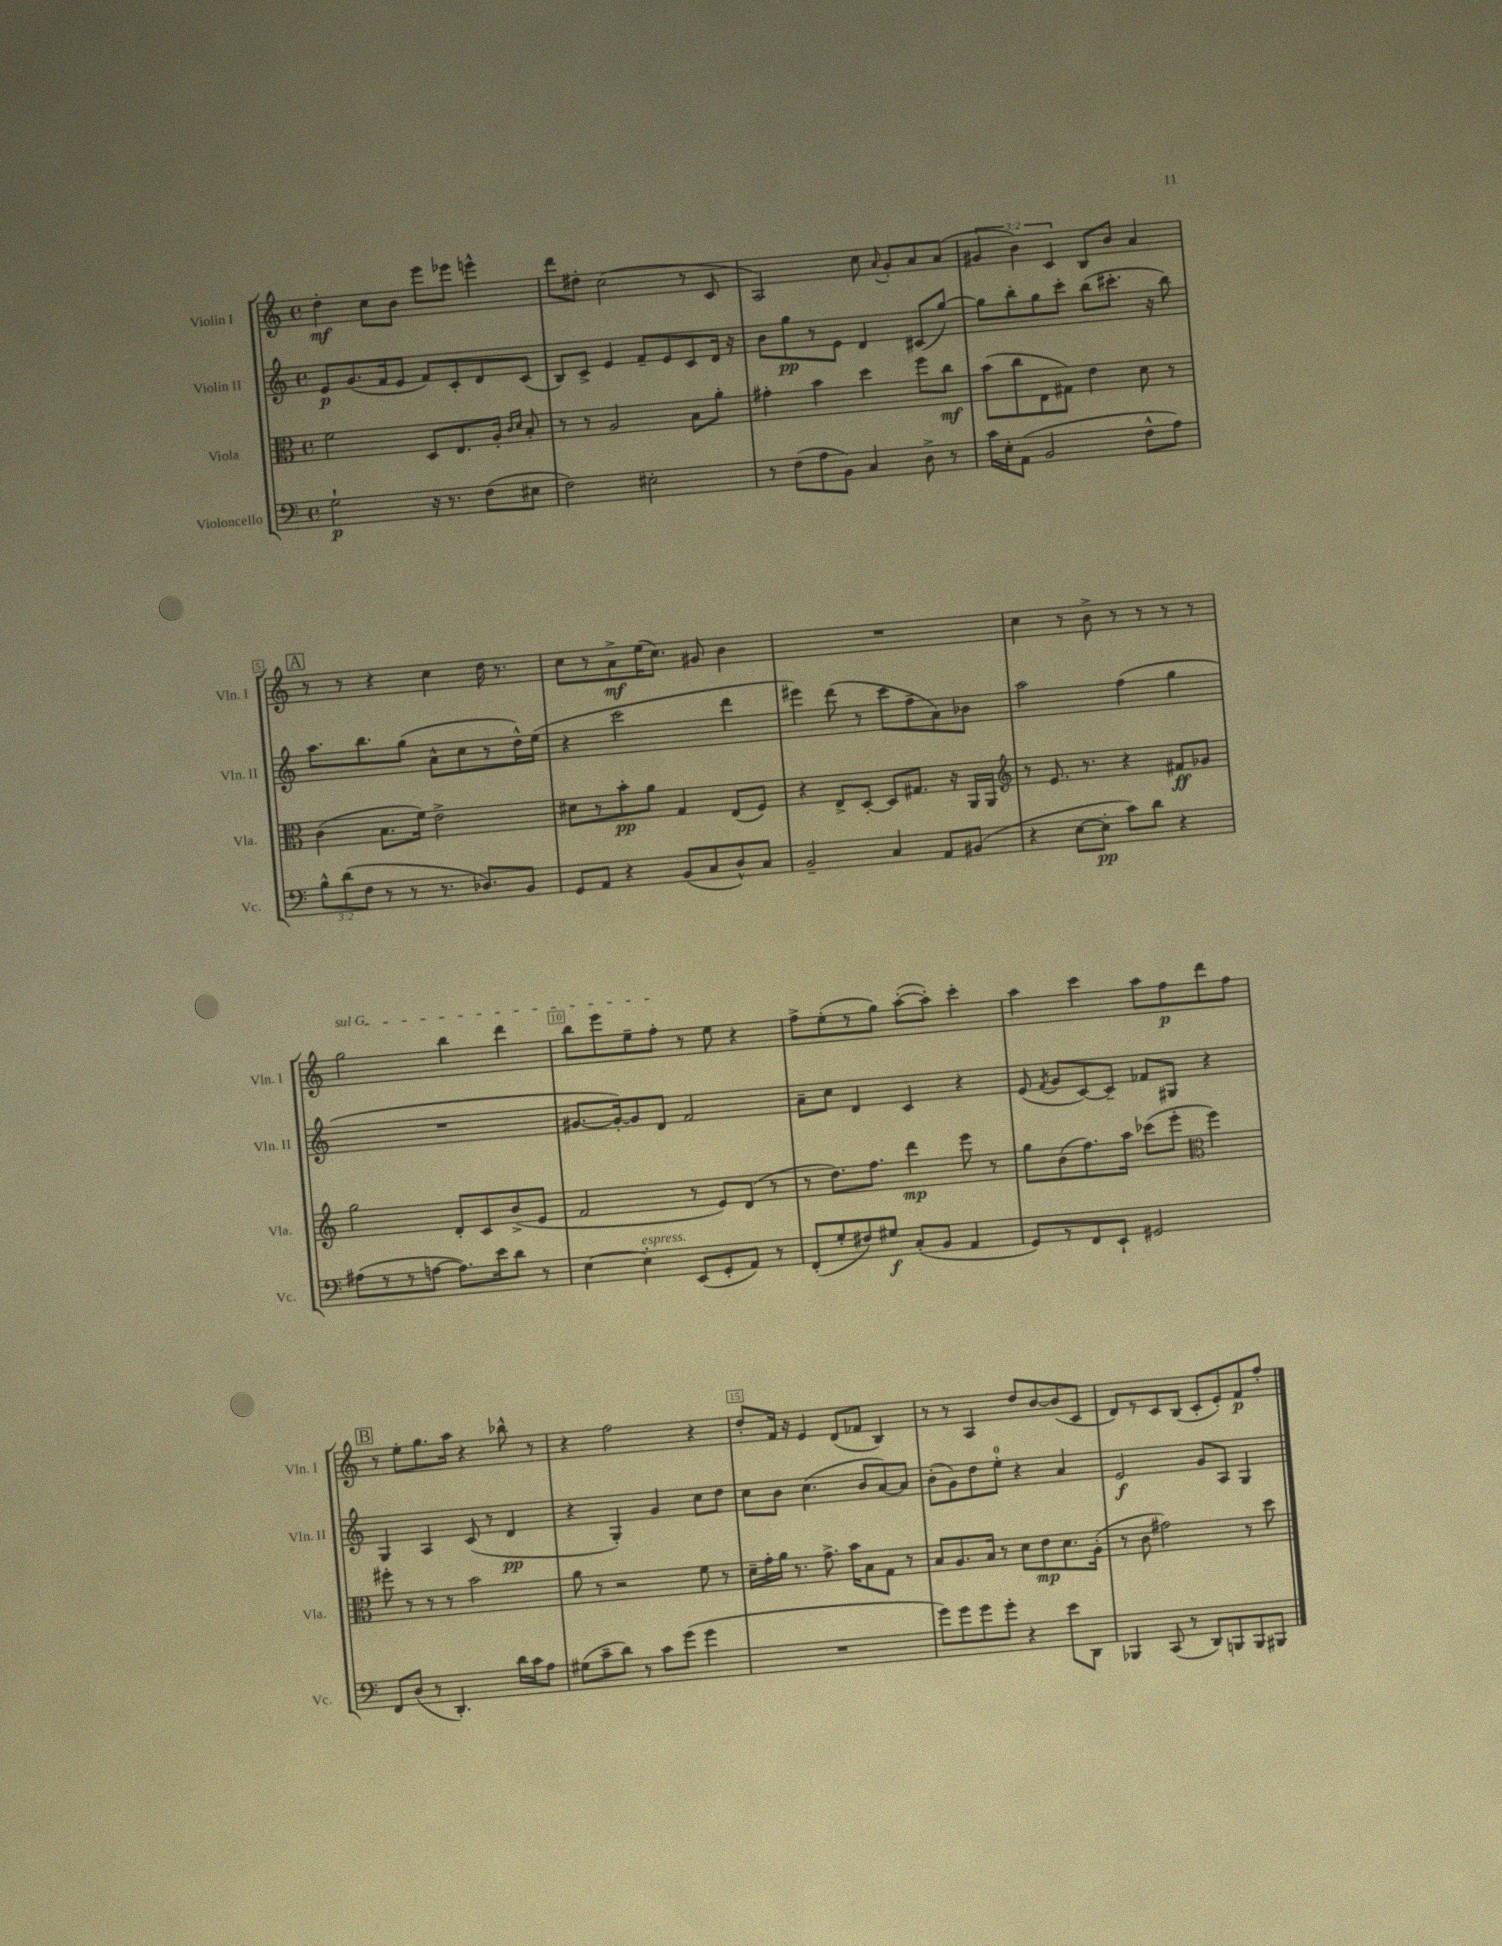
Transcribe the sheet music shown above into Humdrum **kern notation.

**kern	**dynam	**kern	**dynam	**kern	**dynam	**kern	**dynam
*part4	*part4	*part3	*part3	*part2	*part2	*part1	*part1
*staff4	*staff4	*staff3	*staff3	*staff2	*staff2	*staff1	*staff1
*I"Violoncello	*	*I"Viola	*	*I"Violin II	*	*I"Violin I	*
*I'Vc.	*	*I'Vla.	*	*I'Vln. II	*	*I'Vln. I	*
*clefF4	*	*clefC3	*	*clefG2	*	*clefG2	*
*k[]	*	*k[]	*	*k[]	*	*k[]	*
*M4/4	*	*M4/4	*	*M4/4	*	*M4/4	*
*met(c)	*	*met(c)	*	*met(c)	*	*met(c)	*
=1	=1	=1	=1	=1	=1	=1	=1
2G`\	p	2f\	.	8e/L	p	4dd'\	mf
.	.	.	.	(8.g/	.	.	.
.	.	.	.	.	.	8cc\L	.
.	.	.	.	16f/k	.	.	.
.	.	.	.	8e/J	.	8b\J	.
16r	.	8D/L	.	8f/L)	.	8eee\L	.
8.r	.	.	.	.	.	.	.
.	.	8.E/	.	8c'/	.	8eee-X\J	.
(8F\L	.	.	.	8d/	.	4eeen^^\	.
.	.	16A'/Jk	.	.	.	.	.
.	.	16qqc/LL	.	.	.	.	.
.	.	16qqd/JJ	.	.	.	.	.
8E#X\J	.	8B'/	.	(8c/J	.	.	.
=2	=2	=2	=2	=2	=2	=2	=2
2F\)	.	8r	.	8B/L)	.	8ddd\L	.
.	.	8r	.	8c^/J	.	8dd#X'\J	.
.	.	2A/	.	4e/	.	(2cc\	.
2E#X'\	.	.	.	8f~/L	.	.	.
.	.	.	.	8e/	.	.	.
.	.	8B\L	.	8c/	.	8r	.
.	.	8a'\J	.	16d/Jk	.	8c/	.
.	.	.	.	16r	.	.	.
=3	=3	=3	=3	=3	=3	=3	=3
8r	.	4g#X'\	.	8b\L	.	2A/)	.
(8F\L	.	.	.	8gg\	pp	.	.
8A\	.	4b\	.	8r	.	.	.
8BB\J)	.	.	.	8e\J	.	.	.
4C/	.	4dd\	.	4d/	.	8cc\	.
.	.	.	.	.	.	8qqa/	.
.	.	.	.	.	.	8g'/L	.
8D^\	.	8ff\L	.	(8c#X/L	.	8a/	.
8r	.	8cc\J	mf	[8gg/J)	.	(8a/J	.
=4	=4	=4	=4	=4	=4	=4	=4
16c\LL	.	(8b\L	.	8gg\L]	.	6g#X/	.
16E'\J	.	.	.	.	.	.	.
(8AA\J	.	8cc\	.	8bb'\	.	.	.
.	.	.	.	.	.	6b\)	.
2BB/	.	8E\	.	8gg\	.	.	.
.	.	.	.	.	.	6c/	.
.	.	8G#X\J)	.	8ccc'\J	.	.	.
.	.	4e\	.	(8bb\L	.	8B/L	.
.	.	.	.	8.ccc#X'\J	.	8b/J	.
8F^^\L	.	8d\	.	.	.	4a/	.
.	.	.	.	16r	.	.	.
8A\J)	.	8r	.	8bb\)	.	.	.
!!LO:LB:g=z
!!LO:REH:place=s1:t=A
=5	=5	=5	=5	=5	=5	=5	=5
12B^^\L	.	(4c\	.	8.aa\L	.	8r	.
(12d\	.	.	.	.	.	.	.
.	.	.	.	.	.	8r	.
12F\J	.	.	.	.	.	.	.
.	.	.	.	8.bb\	.	.	.
8r	.	8.B\L	.	.	.	4r	.
8r	.	.	.	(8gg\J	.	.	.
.	.	16f\Jk)	.	.	.	.	.
8.r	.	2e^\	.	8a^^\L	.	4cc\	.
.	.	.	.	8cc\	.	.	.
8.D-X/L)	.	.	.	.	.	.	.
.	.	.	.	8r	.	16dd\	.
.	.	.	.	.	.	8.r	.
8BB/J	.	.	.	16dd^^\L)	.	.	.
.	.	.	.	(16ee\JJ	.	.	.
=6	=6	=6	=6	=6	=6	=6	=6
8GG/L	.	8d#X\L	.	4r	.	8cc\L	.
8AA/J	.	8r	.	.	.	8r	.
4r	.	8b'\	pp	2ccc\	.	8a^\	mf
.	.	8a\J	.	.	.	(16ee\K	.
.	.	.	.	.	.	8.cc\J)	.
(8BB/L	.	4G/	.	.	.	.	.
8C/	.	.	.	.	.	8g#X/	.
8D^^/)	.	(8E/L	.	4ddd\	.	4b\	.
8C/J	.	8F/J)	.	.	.	.	.
=7	=7	=7	=7	=7	=7	=7	=7
2BB~/	.	4r	.	4eee#X\)	.	1r	.
.	.	8E^/L	.	(8ddd\	.	.	.
.	.	[8D'/J	.	8r	.	.	.
4C/	.	8D/L]	.	8ccc\L	.	.	.
.	.	8.G#X/J	.	8ff~\	.	.	.
8AA/L	.	.	.	8a\)	.	.	.
.	.	16r	.	.	.	.	.
(8BB#X/J	.	16AA/LL	.	8b-X\J	.	.	.
.	.	16AA/JJ	.	.	.	.	.
=8	=8	=8	=8	=8	=8	=8	=8
*	*	*clefG2	*	*	*	*	*
4r	.	8r	.	2aa\	.	4cc\	.
.	.	8.e/	.	.	.	.	.
[8E\L	.	.	.	.	.	8r	.
.	.	8.r	.	.	.	.	.
8E'\J]	pp	.	.	.	.	8b^\	.
8c\L)	.	4r	.	(4ff\	.	8r	.
8d\J	.	.	.	.	.	8r	.
4r	.	8f#X/L	ff	4gg\	.	8r	.
.	.	8g-X/J	.	.	.	8r	.
!!LO:LB:g=z
=9	=9	=9	=9	=9	=9	=9	=9
!	!	!	!	!	!	!LO:TX:a:i:t=sul G	!
(8A#X\L	.	2gg\	.	1r	.	2gg\	.
8r	.	.	.	.	.	.	.
8r	.	.	.	.	.	.	.
[8An\J	.	.	.	.	.	.	.
8.A\L])	.	8d'/L	.	.	.	4bb\	.
.	.	8c/	.	.	.	.	.
16e\k	.	.	.	.	.	.	.
8d\J	.	(8b^/	.	.	.	4ddd\	.
8r	.	8e/J	.	.	.	.	.
=10	=10	=10	=10	=10	=10	=10	=10
[4E\	.	2f/	.	[8.g#X/L	.	8bb\L	.
.	.	.	.	.	.	8eee\	.
.	.	.	.	16g#'/k_)	.	.	.
!LO:TX:a:i:t=espress.	!	!	!	!	!	!	!
4E'\]	.	.	.	8g#/]	.	8ee~\	.
.	.	.	.	8d/J	.	8ff'\J	.
(8EE/L	.	8r	.	2f/	.	8r	.
8GG'/	.	8e/L)	.	.	.	8ee\	.
8AA/J)	.	(8d/J	.	.	.	4r	.
8r	.	8r	.	.	.	.	.
=11	=11	=11	=11	=11	=11	=11	=11
(8FF'/L	.	8r	.	8a~\L	.	8ff^\L	.
8G'/	.	8.dd\L)	.	8cc\J	.	(8ee'\	.
8F#X/)	.	.	.	4d/	.	8r	.
.	.	8.ff\J	.	.	.	.	.
8G#X/J	f	.	.	.	.	8gg\J)	.
(8C'/L	.	4ddd\	mp	4c/	.	([8aa'\L	.
8BB/J	.	.	.	.	.	8aa'\J])	.
4AA/	.	8eee\	.	4r	.	4ccc'\	.
.	.	8r	.	.	.	.	.
=12	=12	=12	=12	=12	=12	=12	=12
8GG/L)	.	8gg\L	.	(8e/	.	4aa\	.
.	.	.	.	8qf/	.	.	.
8r	.	(8b\	.	8g/L	.	.	.
8FF/	.	8.ff\)	.	[8c/)	.	4ccc\	.
8EE`/J	.	.	.	8c~/J]	.	.	.
.	.	16aa\Jk	.	.	.	.	.
2GG#X/	.	(8ccc-X\L	.	8f-X/L	.	8aa\L	.
.	.	8eee'\J	.	8G#X/J	.	8ff\	p
*	*	*clefC3	*	*	*	*	*
.	.	4ff\)	.	4r	.	8ddd\	.
.	.	.	.	.	.	8ff\J	.
!!LO:LB:g=z
!!LO:REH:place=s1:t=B
=13	=13	=13	=13	=13	=13	=13	=13
8FF/L	.	8ff#X'\	.	4G/	.	8r	.
(8D/J	.	8r	.	.	.	8ee'\L	.
8r	.	8r	.	4A/	.	8.gg\	.
4.DD'/)	.	8r	.	.	.	.	.
.	.	.	.	.	.	16aa\Jk	.
.	.	2b\	.	(8c/	.	4r	.
.	.	.	.	8r	.	.	.
16d\LL	.	.	.	4d/	pp	8bb-X^^\	.
16c\J	.	.	.	.	.	.	.
8A\J	.	.	.	.	.	8r	.
=14	=14	=14	=14	=14	=14	=14	=14
(8G#X\L	.	8a\	.	4r	.	4r	.
8c~\	.	8r	.	.	.	.	.
8d\J)	.	2r	.	4G'/)	.	2ff\	.
8r	.	.	.	.	.	.	.
8c\L	.	.	.	4g/	.	.	.
(8g\J	.	.	.	.	.	.	.
4g\	.	8f\	.	8cc\L	.	4r	.
.	.	8r	.	8dd\J	.	.	.
=15	=15	=15	=15	=15	=15	=15	=15
1r	.	16d~\LL	.	8cc\L	.	8dd'/L	.
.	.	16g'\	.	.	.	.	.
.	.	16a\JJ	.	8b\J	.	16f/Jk	.
.	.	8.r	.	.	.	16r	.
.	.	.	.	(4.cc\	.	4e/	.
.	.	8.g^\	.	.	.	.	.
.	.	.	.	.	.	(8d/L	.
.	.	16b\KL	.	.	.	.	.
.	.	8B\	.	8b/L	.	8f-X/J	.
.	.	8G\J	.	[8a/)	.	4B/)	.
.	.	8r	.	8a/J]	.	.	.
=16	=16	=16	=16	=16	=16	=16	=16
8g\L)	.	8B/L	.	(8b'\L	.	8r	.
8g\	.	8.A/	.	8g\)	.	8r	.
8g\	.	.	.	8dd\	.	4A/	.
.	.	16B/Jk	.	.	.	.	.
8g'\J	.	8r	.	8ee'\J	.	.	.
4r	.	8d\L	.	4r	.	8dd/L	.
.	.	8e\	mp	.	.	[8b/	.
8e\L	.	8.d\	.	4a/	.	(8b/]	.
8DD\J	.	.	.	.	.	8c/J	.
.	.	(16A'\Jk	.	.	.	.	.
=17	=17	=17	=17	=17	=17	=17	=17
4BBB-X/	.	8r	.	2e/	f	8d/L)	.
.	.	8c\	.	.	.	8r	.
(8CC/	.	2g#X\)	.	.	.	8c/	.
8r	.	.	.	.	.	(8B/J	.
8DD/L)	.	.	.	8g/L	.	8c'/L	.
8BBBn/	.	.	.	8A/J	.	8e'/)	.
8BBB/	.	8r	.	4G/	.	8f/	p
8BBB#X/J	.	8dd\	.	.	.	8ff'/J	.
==	==	==	==	==	==	==	==
*-	*-	*-	*-	*-	*-	*-	*-
